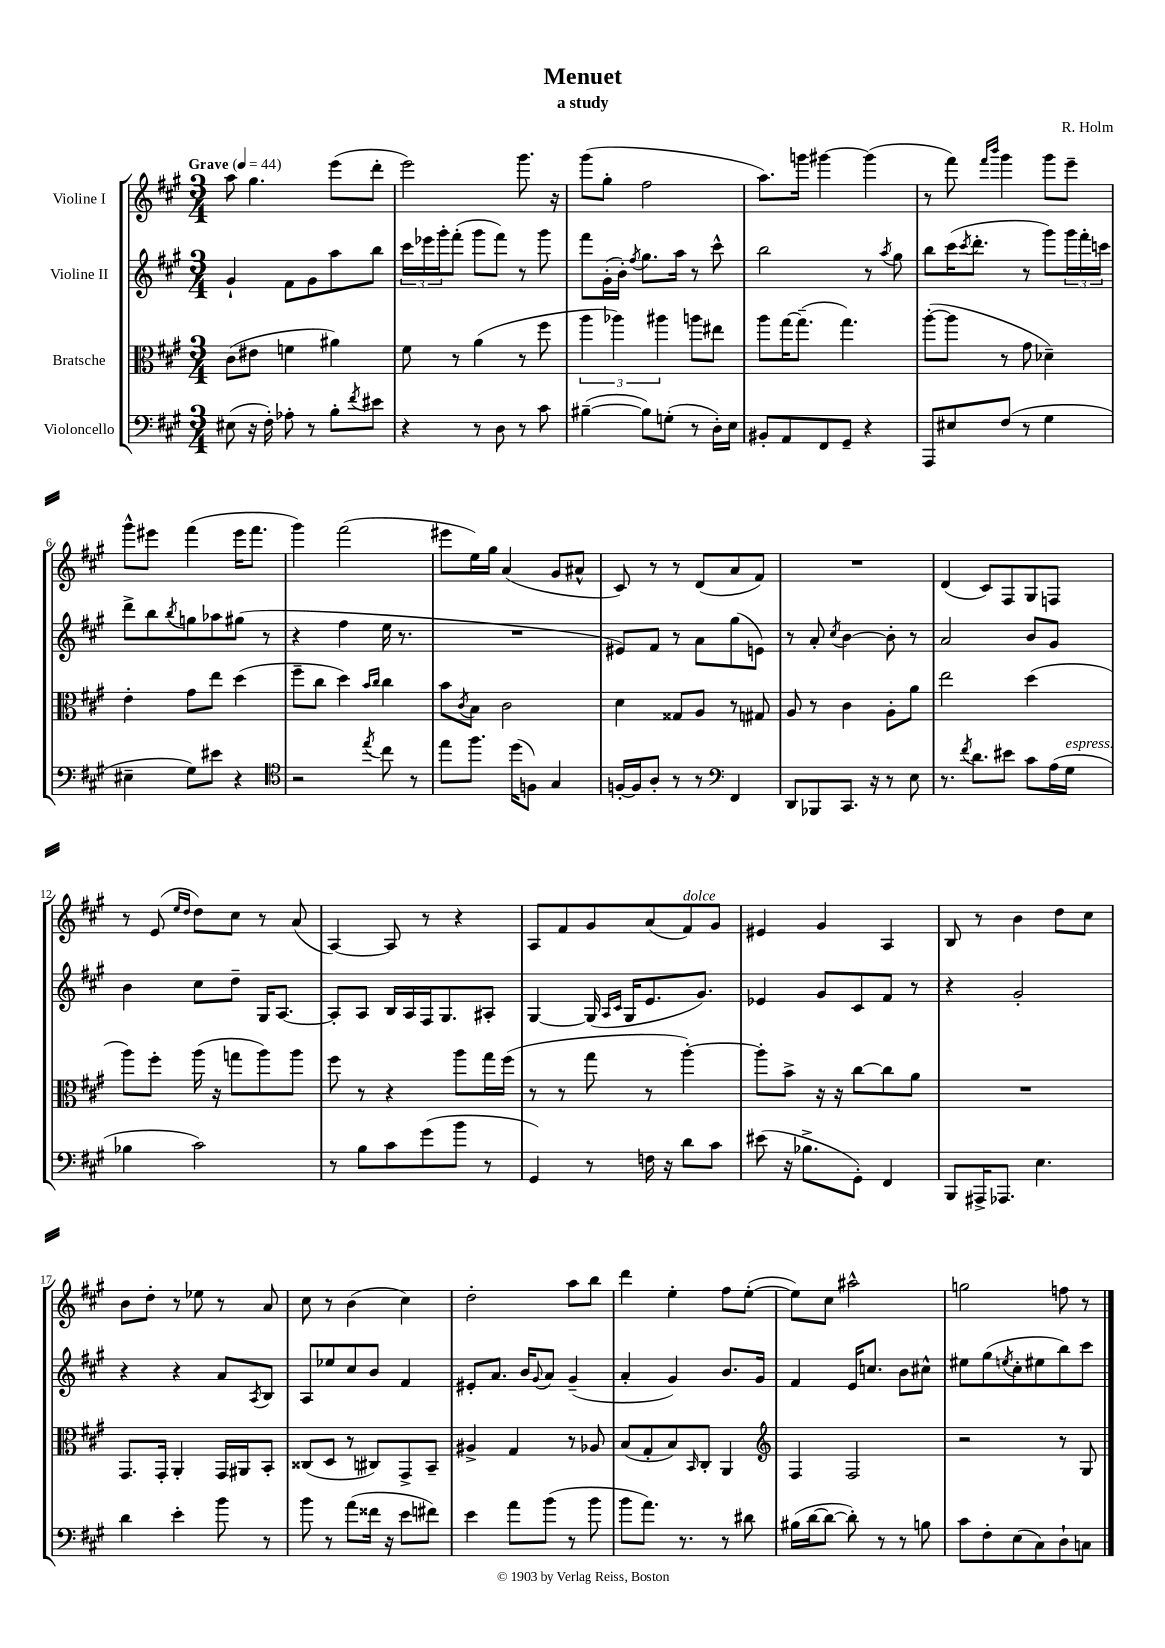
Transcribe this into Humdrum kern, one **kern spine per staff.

**kern	**kern	**kern	**kern
*staff4	*staff3	*staff2	*staff1
*clefF4	*clefC3	*clefG2	*clefG2
*k[f#c#g#]	*k[f#c#g#]	*k[f#c#g#]	*k[f#c#g#]
*M3/4	*M3/4	*M3/4	*M3/4
*MM44	*MM44	*MM44	*MM44
(8E#\	(8c#\L	4g#`/	8aa\
16r	8e#\J	.	4.gg#\
16F#'\)	.	.	.
8A-'\	4f\	8f#\L	.
8r	.	8g#\	.
8B'\L	4a#\)	8aa\	(8eee\L
8qf#/	.	.	.
8e#\J	.	8bb\J	8ddd'\J
=	=	=	=
4r	8f#\	24ccc#\LL	2eee\)
.	.	24eee-\	.
.	.	24ggg#'\J	.
.	8r	(8fff#'\J	.
8r	(4a\	8ggg#\L	.
8D\	.	8fff#\J)	.
8r	8r	8r	8.ggg#\
8c#\	8ff#\	8ggg#\	.
.	.	.	16r
=	=	=	=
([4B#~\	6aa\	8fff#\L	(8ggg#\L
.	.	(16g#'\L	8gg#'\J
.	6aa-\)	.	.
.	.	16b'\JJ)	.
.	.	8qff#/	.
8B#\]L)	.	8.gg#\L	2ff#\
.	6aa#\	.	.
(8G'\J	.	.	.
.	.	16aa\Jk	.
8r	8aa\L	8r	.
16D'\LL)	8ee#\J	8ccc#^^\	.
16E\JJ	.	.	.
=	=	=	=
8BB#'/L	8aa\L	2bb\	8.aa\L)
8AA/	[16gg#\K	.	.
.	(8.gg#~\]J	.	16ggg\Jk
8FF#/	.	.	[4ggg#\
8GG#~/J	4.gg#\)	.	.
4r	.	8r	(4ggg#\]
.	.	8qaa/	.
.	.	8gg#\	.
=	=	=	=
8AAA/L	([8aa'\L	8bb\L	8r
8E#/	8aa\]J	(16ccc#\K	8fff#\)
.	.	8qccc#/	.
.	.	8.ddd'\J	.
.	.	.	16qqfff#/LL
.	.	.	16qqbbb/JJ
(8F#/J	8r	.	4ggg#\
8r	8g#\	8r	.
4G#\	4d-~\)	8ggg#\L)	8ggg#\L
.	.	24ggg#\L	8eee~\J
.	.	24fff#'\	.
.	.	24ccc\JJ	.
=	=	=	=
4E#~\	4e'\	8ddd^\L	8ggg#^^\L
.	.	8bb\	8eee#\J
.	.	8qbb/	.
8G#\L)	8g#\L	8gg\	(4fff#\
8e#\J	8ee\J	8aa-\	.
4r	(4dd\	(8gg#\J	16eee#\LK
.	.	.	8.fff#\J
.	.	8r	.
=	=	=	=
*clefC4	*	*	*
2r	8ff#~\L	4r	4ggg#\)
.	8cc#\J	.	.
.	4dd\)	4ff#\	(2fff#\
.	16qqb/LL	.	.
8qee/	16qqcc#/JJ	.	.
8cc#\	4cc#\	16ee\	.
.	.	8.r	.
8r	.	.	.
=	=	=	=
8ee\L	8b\L	2.r	8eee#\L
.	8qc#/	.	.
8.ff#\J	8B\J	.	16ee\L)
.	.	.	16gg#\JJ
.	2c#\	.	(4a/
(16dd\LK	.	.	.
8F\J)	.	.	.
4G#/	.	.	8g#/L
.	.	.	8a#^^/J
=	=	=	=
[16F'/LL	4d\	8e#/L)	8c#/)
16F/]J	.	.	.
8A'/J	.	8f#/J	8r
8r	8G##/L	8r	8r
8r	8A/J	8a\L	(8d/L
*clefF4	*	*	*
4FF#/	8r	(8gg#\	8a/
.	8G#/	8e\J)	8f#/J)
=	=	=	=
8DD/L	8A/	8r	2.r
8BBB-/	8r	8a'/	.
.	.	8qcc#/	.
8.CC#/J	4c#\	[4b\	.
16r	.	.	.
8r	8A'\L	8b'\]	.
8E\	8a\J	8r	.
=	=	=	=
8.r	2ee\	2a/	(4d/
8qf#/	.	.	.
8.d\L	.	.	.
.	.	.	8c#/L)
8e#\J	.	.	8F#/
8c#\L	(4dd\	8b/L	8G#/
(16A\L	.	8g#/J	8F/J
16G#\JJ	.	.	.
=	=	=	=
4B-\	8aa\L)	4b\	8r
.	8ff#'\J	.	(8e/
.	.	.	16qqee/LL
.	.	.	16qqdd/JJ
2c#\)	(16aa\	8cc#\L	8dd\L)
.	16r	.	.
.	8gg\L	8dd~\J	8cc#\J
.	8aa\)	16G#/LK	8r
.	.	[8.A/J	.
.	8aa\J	.	(8a/
=	=	=	=
8r	8ff#\	8A'/]L	[4A/)
8B\L	8r	8A/J	.
8c#\	4r	16B/LL	8A/]
.	.	16A/	.
(8g#\	.	16F#/J	8r
.	.	8.G#/	.
8b\J	8aa\L	.	4r
8r	16gg#\L	8A#'/J	.
.	(16ff#\JJ	.	.
=	=	=	=
4GG#/)	8r	[4G#/	8A/L
.	8r	.	8f#/
8r	8gg#\	(16G#/]	8g#/
.	.	16qqA/LL	.
.	.	16qqc#/JJ	.
.	.	16G#/LK	.
16F\	8r	8.e/	(8a/
16r	.	.	.
8d\L	[4aa'\)	.	8f#/)
.	.	8.g#/J)	.
8c#\J	.	.	8g#/J
=	=	=	=
(8e#\	8aa'\]L	4e-/	4e#/
16r	8b^\J	.	.
8.B-^\L	.	.	.
.	16r	8g#/L	4g#/
.	16r	.	.
8GG#'\J)	[8cc#\L	8c#/	.
4FF#/	8cc#\]	8f#/J	4A/
.	8a\J	8r	.
=	=	=	=
8BBB/L	2.r	4r	8B/
16AAA#^/K	.	.	8r
8.AAA-/J	.	.	.
.	.	2g#'/	4b\
4.E\	.	.	.
.	.	.	8dd\L
.	.	.	8cc#\J
=	=	=	=
4d\	8.GG#/L	4r	8b\L
.	.	.	8dd'\J
.	16GG#'/Jk	.	.
4e'\	4AA'/	4r	8r
.	.	.	8ee-\
8b\	16GG#/LL	8a/L	8r
.	16AA#/J	.	.
.	.	8qA/	.
8r	8BB'/J	8B/J	8a/
=	=	=	=
8b\	(8C##/L	8A/L	8cc#\
8r	8D/J	8ee-/	8r
(8a\L	8r	8cc#/	(4b\
16f##\Jk	8C#/L)	8b/J	.
16r	.	.	.
8e\L	8GG#^/	4f#/	4cc#\)
8f#\J)	8BB~/J	.	.
=	=	=	=
4e\	4A#^/	8e#'/L	2dd'\
.	.	8.a/J	.
8a\L	4G#/	.	.
.	.	16b/LK	.
.	.	8qqg#/	.
(8b\J	.	8a/J	.
8r	8r	(4g#~/	8aa\L
8b\	8A-/	.	8bb\J
=	=	=	=
8b\L	(8B/L	4a'/	4ddd\
8.a\J)	8G#'/	.	.
.	8B/)	4g#/)	4ee'\
8.r	.	.	.
.	16qqBB/	.	.
.	8C#'/J	.	.
8r	4AA/	8.b/L	8ff#\L
8d#\	.	.	([8ee'\J
.	.	16g#/Jk	.
=	=	=	=
*	*clefG2	*	*
(16B#\LL	4F#/	4f#/	8ee\]L)
[16d\J	.	.	.
8d\_J	.	.	8cc#\J
8d'\])	2F#/	16e/LK	2aa#^^\
.	.	8.cc/J	.
8r	.	.	.
8r	.	8b\L	.
8B\	.	8cc#^^\J	.
=	=	=	=
8c#\L	2r	8ee#\L	2gg\
8F#'\	.	(8gg#\	.
.	.	8qee/	.
(8E\	.	8cc#'\	.
8C#\)	.	8ee#\	.
8D`\	8r	8bb\)	8ff\
8C\J	8G#/	8ccc#\J	8r
==	==	==	==
*-	*-	*-	*-
